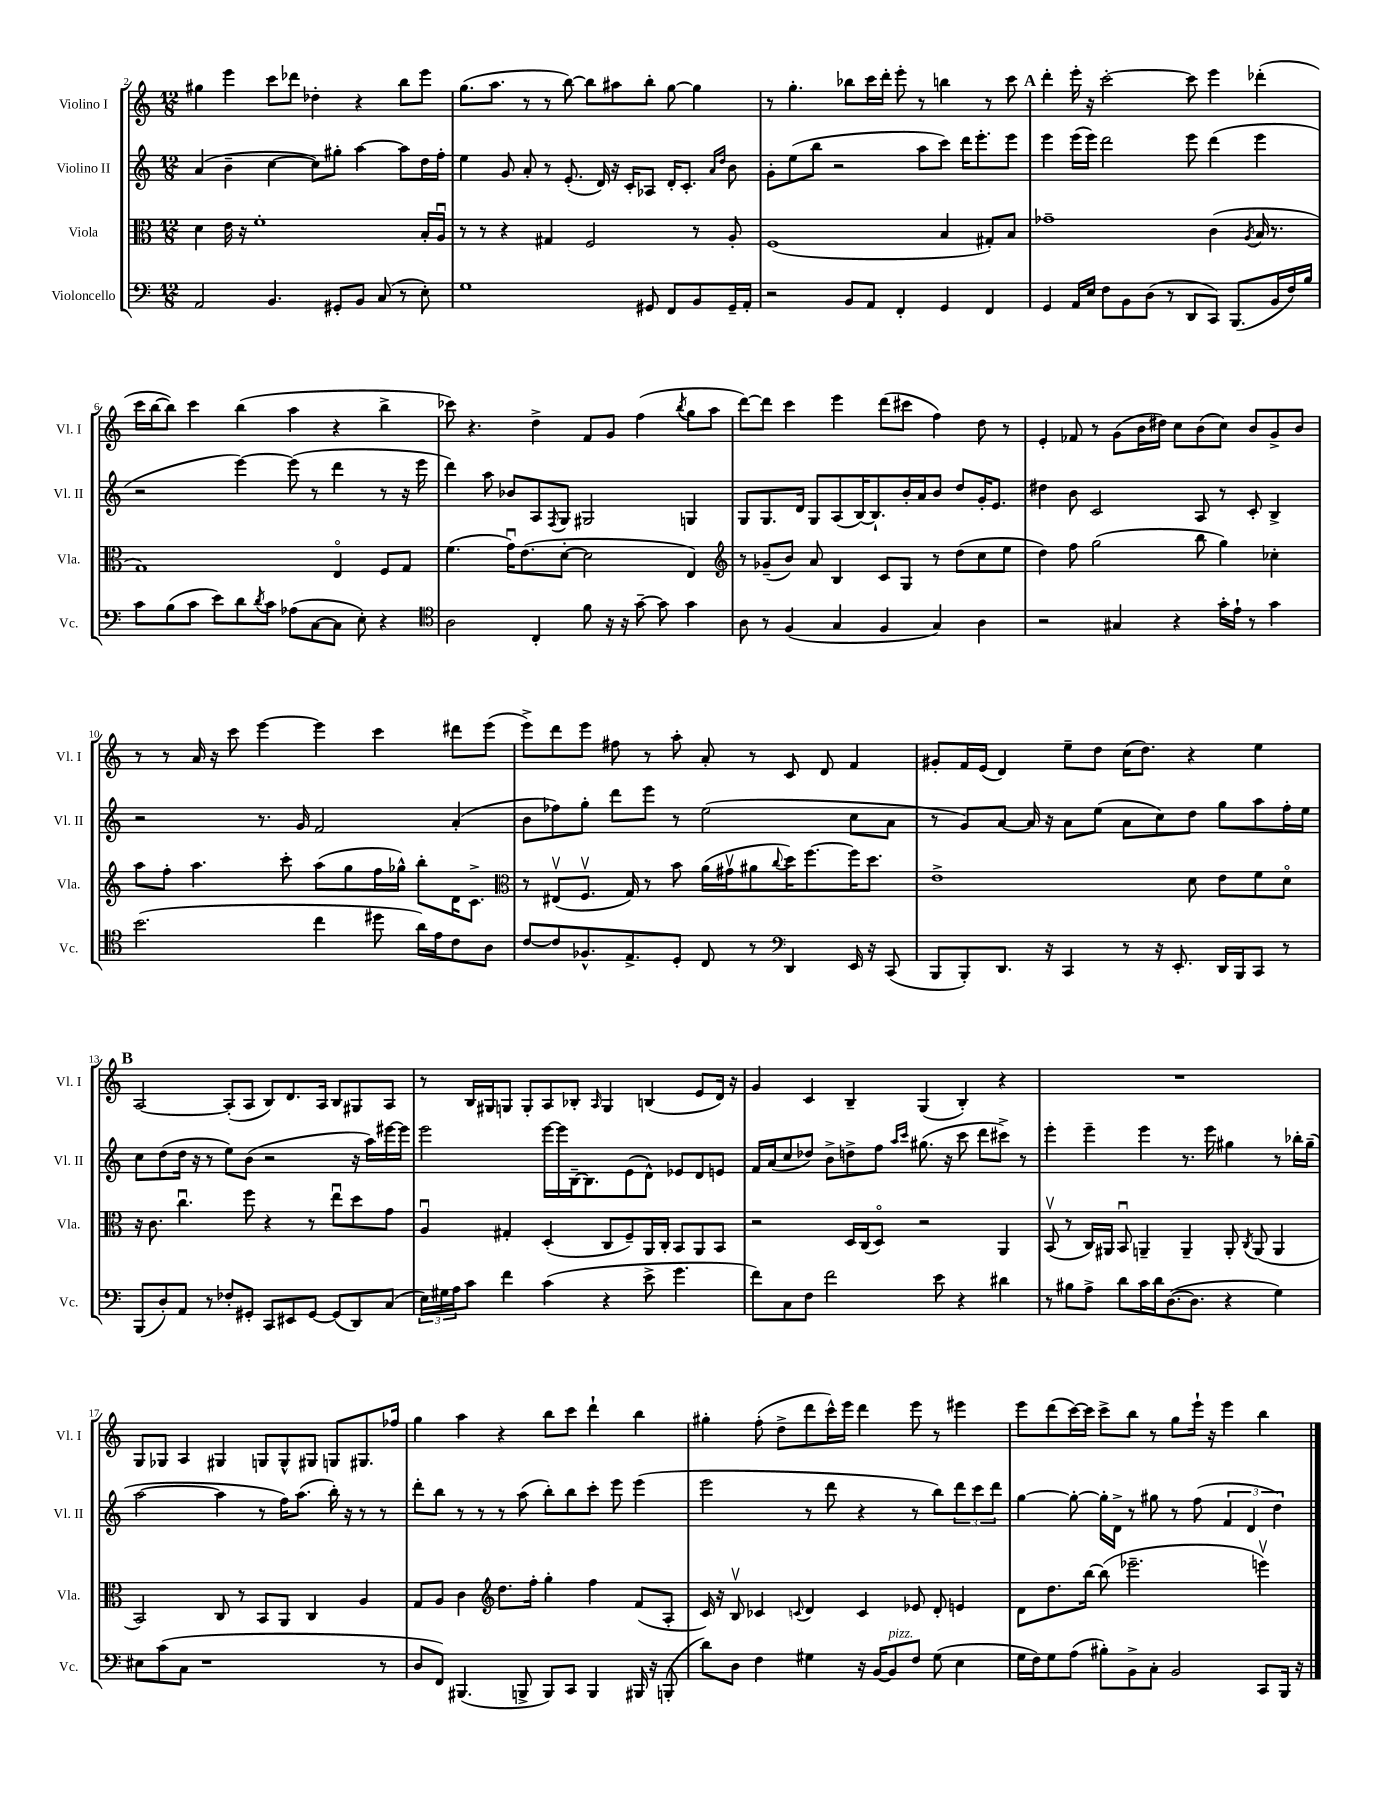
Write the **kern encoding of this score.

**kern	**kern	**kern	**kern
*staff4	*staff3	*staff2	*staff1
*clefF4	*clefC3	*clefG2	*clefG2
*k[]	*k[]	*k[]	*k[]
*M12/8	*M12/8	*M12/8	*M12/8
2AA/	4d\	(4a/	4gg#\
.	16e\	4b~\	4eee\
.	16r	.	.
.	1f'	.	.
4.BB/	.	[4cc\	8ccc\L
.	.	.	8ddd-\J
.	.	8cc\]L)	4dd-'\
8GG#'/L	.	8gg#'\J	.
8BB/J	.	[4aa\	4r
(8C/	.	.	.
8r	.	8aa\]L	8bb\L
8E'\)	16B'/LL	16dd\L	8eee\J
.	16Au/JJ	16ff'\JJ	.
=	=	=	=
1G	8r	4ee\	(8.gg\L
.	8r	.	.
.	.	.	8.aa\J
.	4r	8g/	.
.	.	8a'/	8r
.	4G#/	8r	8r
.	.	(8.e'/	[8bb\)
.	2F/	.	8bb\]L
.	.	16d/)	.
.	.	16r	8aa#\
.	.	16c'/LK	.
8GG#/	.	8A-/J	8bb'\J
8FF/L	.	16d'/LK	[8gg\
.	.	8.c'/J	.
8BB/	8r	.	4gg\]
.	.	16qqa/LL	.
.	.	16qqdd/JJ	.
16GG#~/L	8A'/	8b\	.
16AA'/JJ	.	.	.
=	=	=	=
2r	(1F	8g'\L	8r
.	.	(8ee\	4.gg'\
.	.	8bb\J	.
.	.	2r	.
8BB/L	.	.	8bb-\L
8AA/J	.	.	16ccc\L
.	.	.	16ddd'\JJ
4FF'/	.	.	8eee'\
.	.	8aa\L	8r
4GG/	4B/	8ccc\J)	4bb\
.	.	16ddd\LK	.
.	.	8.eee'\	.
4FF/	8G#'/L)	.	8r
.	8B/J	8eee\J	8ccc\
=	=	=	=
4GG/	1g-~	4eee\	4ddd'\
16AA/LL	.	(16eee\LL	16eee'\
16E/JJ	.	16eee\JJ)	16r
8F\L	.	2ddd\	[2ccc'\
8BB\	.	.	.
(8D\J	.	.	.
8r	.	.	.
8DD/L	.	8eee\	8ccc\]
8CC/J)	(4c\	(4ddd\	4eee\
(8.BBB/L	.	.	.
.	8qA/	.	.
.	16B/	4eee\	(4ddd-'\
16BB/L	8.r	.	.
16F/)	.	.	.
16B/JJ	.	.	.
=	=	=	=
8c\L	1G)	2r	16ccc\LL
.	.	.	[16bb\J
(8B\	.	.	8bb\]J)
8c\J	.	.	4ccc\
8e\L)	.	.	.
8d\	.	[4eee\)	(4bb\
8qd/	.	.	.
8c\J	.	.	.
(8A-\L	.	(8eee\]	4aa\
[8C\	.	8r	.
8C\]J	4Eo/	4ddd\	4r
8E'\)	.	.	.
4r	8F/L	8r	4bb^\
.	8G/J	16r	.
.	.	16eee\	.
=	=	=	=
*clefC4	*	*	*
2A\	(4.f\	4ddd\)	8ccc-\)
.	.	.	4.r
.	.	8aa\	.
.	16gu\LK)	8b-/L	.
.	(8.e\	.	.
4C'/	.	8A/	4dd^\
.	.	8qF/	.
.	[8d'\J	8G/J	.
8f\	2d\]	2G#/	8f/L
16r	.	.	8g/J
16r	.	.	.
[8g~\	.	.	(4ff\
8g\]	.	.	.
.	.	.	8qbb/
4g\	4E/)	4G/	8gg\L
.	.	.	8aa\J
=	=	=	=
*	*clefG2	*	*
8A\	8r	8G/L	[8ddd\L)
8r	(8g-~/L	8.G/	8ddd\]J
(4F/	8b/J)	.	4ccc\
.	.	16d/Jk	.
.	8a/	8G/L	.
4G/	4B/	(8A/	4eee\
.	.	[16B/K)	.
.	.	8.B`/]	.
4F/	8c/L	.	(8ddd\L
.	8G/J	16b'/L	8ccc#\J
.	.	16a/J	.
4G/)	8r	8b/J	4ff\)
.	(8dd\L	8dd/L	.
4A\	8cc\	16g'/K	8dd\
.	.	8.e/J	.
.	8ee\J	.	8r
=	=	=	=
2r	4dd\)	4dd#\	4e'/
.	8ff\	8b\	8f-/
.	(2gg\	2c/	8r
4G#/	.	.	(8g\L
.	.	.	16b\L
.	.	.	16dd#\JJ)
4r	.	.	8cc\L
.	8bb\	8A/	(8b\
16g'\LL	4gg\)	8r	8cc\J)
16e`\JJ	.	.	.
8r	.	8c'/	8b/L
4g\	4cc-'\	4B^/	8g^/
.	.	.	8b/J
=	=	=	=
(2.b\	8aa\L	2r	8r
.	8ff'\J	.	8r
.	4.aa\	.	16a/
.	.	.	16r
.	.	.	8ccc\
.	.	8.r	[4eee\
.	8ccc'\	.	.
.	.	16g/	.
4cc\	(8aa\L	2f/	4eee\]
.	8gg\	.	.
8dd#\	16ff\L	.	4ccc\
.	16gg-^^\JJ)	.	.
16a\LL)	8bb'\L	.	.
16e\J	.	.	.
8c\	16d\K	(4a'/	8ddd#\L
.	8.c^\J	.	.
8A\J	.	.	(8eee\J
=	=	=	=
*	*clefC3	*	*
[8c/L	8r	8b\L	8eee^\L)
8c/]	(8E#v/L	8ff-\)	8ddd\
8.F-^^/	8.Fv/J	8gg'\J	8eee\J
.	.	8ddd\L	8ff#\
8.E^/	16G/)	.	.
.	8r	8eee\J	8r
8D'/J	8b\	8r	8aa'\
8C/	(16a\LL	(2ee\	8a'/
.	16g#v\J	.	.
8r	8a#\	.	8r
*clefF4	*	*	*
.	8qqcc/	.	.
4DD/	16dd\K)	.	8c/
.	[8.ff\	.	.
.	.	.	8d/
16EE/	16ff\]K	8cc\L	4f/
16r	8.dd\J	.	.
(8CC/	.	8a\J	.
=	=	=	=
8BBB/L	1e^	8r	8g#'/L
8BBB'/)	.	8g/L)	16f/L
.	.	.	(16e/JJ
8.DD/J	.	[8a/J	4d/)
.	.	16a/]	.
16r	.	16r	.
4CC/	.	8a\L	8ee~\L
.	.	(8ee\J	8dd\J
8r	.	8a\L	(16cc\LK
.	.	.	8.dd\J)
16r	.	8cc\)	.
8.EE'/	.	.	.
.	8d\	8dd\J	4r
16DD/LL	8e\L	8gg\L	.
16BBB/J	.	.	.
8CC/J	8f\	8aa\	4ee\
8r	8do\J	16ff'\L	.
.	.	16ee\JJ	.
=	=	=	=
(8BBB/L	16r	8cc\L	[2A/
.	8.c\	.	.
8D'/)	.	(8dd\	.
8AA/J	4.ccu\	16dd\Jk	.
.	.	16r	.
8r	.	8r	.
8F-'/L	.	8ee\L)	(8A'/]L
8GG#'/J	8ff\	(8b\J	8A/J
8CC/L	4r	2r	8B/L)
8EE#/	.	.	8.d/
[8GG#/J	8r	.	.
.	.	.	16A/Jk
(8GG#/]L	8eeu\L	.	8B/L
8DD/)	8dd\	16r	8G#/
.	.	16aa\LL)	.
(8C/J	8g\J	[16eee#\	8A/J
.	.	16eee#\]JJ	.
=	=	=	=
24E\LL)	4Au/	2eee\	8r
24G#\	.	.	.
24A\J	.	.	.
8c\J	.	.	16B/LL
.	.	.	16G#/J
4f\	4G#'/	.	8G/J
.	.	.	8G'/L
(4c\	(4D'/	[16eee\LL	8A/
.	.	16eee\]	.
.	.	[16B~\J	8B-'/J
.	.	8.B\]	.
.	.	.	16qqA/
4r	8C/L	.	4G/
.	8F~/)	(8e\	.
8e^\	16AA/L	8d^^\J)	(4B/
.	16C'/JJ	.	.
4.g\	8BB/L	8e-/L	.
.	8AA/	8d/	8e/L
.	8BB/J	8e/J	16d/Jk)
.	.	.	16r
=	=	=	=
8f\L)	2r	16f/LL	4g/
.	.	(16a/J	.
8C\	.	8cc/	.
8F\J	.	8dd-/J)	4c/
2f\	.	8b^\L	.
.	16D/LL	8dd^\	4B~/
.	(16C/J	.	.
.	8Do/J)	8ff\J	.
.	.	16qqaa/LL	.
.	.	16qqccc/JJ	.
.	2r	(8.gg#\	(4G/
8e\	.	.	.
.	.	16r	.
4r	.	8ccc\	4B'/)
.	.	8ddd\L	.
4d#\	4AA/	8ccc#^\J)	4r
.	.	8r	.
=	=	=	=
8r	(8BBv/	4eee'\	1.r
8B#\L	8r	.	.
8A^\J	16C/LL)	4eee~\	.
.	16AA#/JJ	.	.
8d\L	8BBu/	.	.
16c\L	4AA~/	4eee\	.
16d\J	.	.	.
([8.D\	.	.	.
.	4AA~/	8.r	.
8.D\]J	.	.	.
.	.	16eee\	.
4r	8AA'/	4gg#\	.
.	8qC/	.	.
.	(8AA/	.	.
4G\)	4AA/	8r	.
.	.	16bb-'\LL	.
.	.	(16gg#~\JJ	.
=	=	=	=
8E#\L	2BB/)	[2aa\	8G/L
(8c\	.	.	8G-/J
8C\J	.	.	4A/
1r	.	.	.
.	8C/	4aa\]	4G#/
.	8r	.	.
.	8BB/L	8r	8G/L
.	8AA/J	16ff\LK)	8G^^/
.	.	(8.aa\J	.
.	4C/	.	8G#/J
.	.	16bb'\)	8G/L
.	.	16r	.
.	4A/	8r	8.G#/
8r	.	8r	.
.	.	.	16ff-/Jk
=	=	=	=
8D/L	8G/L	8ddd'\L	4gg\
8FF/J)	8A/J	8bb\J	.
(4.BBB#/	4c\	8r	4aa\
.	.	8r	.
*	*clefG2	*	*
.	8.dd\L	8r	4r
8BBB^/	.	(8aa\	.
.	16ff'\Jk	.	.
8BBB/L)	4gg'\	8bb'\L)	8bb\L
8CC/J	.	8bb\	8ccc\J
4BBB/	4ff\	8ccc'\J	4ddd`\
.	.	8eee\	.
16BBB#/	(8f/L	(4eee\	4bb\
16r	.	.	.
(8BBB'/	8A'/J	.	.
=	=	=	=
8d\L)	16c/)	2eee\	4gg#'\
.	16r	.	.
8D\J	8Bv/	.	.
4F\	4c-/	.	(8ff'\
.	.	.	8dd^\L
.	8qqc/	.	.
4G#\	4d/	8r	8ddd\
.	.	8ddd\	16ccc^^\L)
.	.	.	16eee\JJ
16r	4c/	4r	4ddd\
[16BB/LK	.	.	.
8BB/]	.	.	.
8F/J	8e-/	8r	8eee\
(8G#\	8d'/	8bb\L)	8r
4E\	4e/	12ddd\	4eee#\
.	.	12ccc\	.
.	.	12ddd\J	.
=	=	=	=
16G\LL	8d\L	[4gg\	8eee\L
16F\J)	.	.	.
8G\	8.dd\	.	(8ddd\
(8A\J	.	8gg'\_	[16ccc\L)
.	[16bb\Jk	.	16ccc\]JJ
8B#'\L)	(8bb\]	16gg'\]LL	8ccc^\L
.	.	16d^\JJ	.
8BB^\	2.eee-~\	8r	8bb\J
8C'\J	.	8gg#\	8r
2BB/	.	8r	8gg\L
.	.	(8ff\	16eee`\Jk
.	.	.	16r
.	.	6f/	4eee\
.	.	6d/	.
8CC/L	4eeev\)	.	4bb\
.	.	6dd\)	.
16BBB/Jk	.	.	.
16r	.	.	.
==	==	==	==
*-	*-	*-	*-
